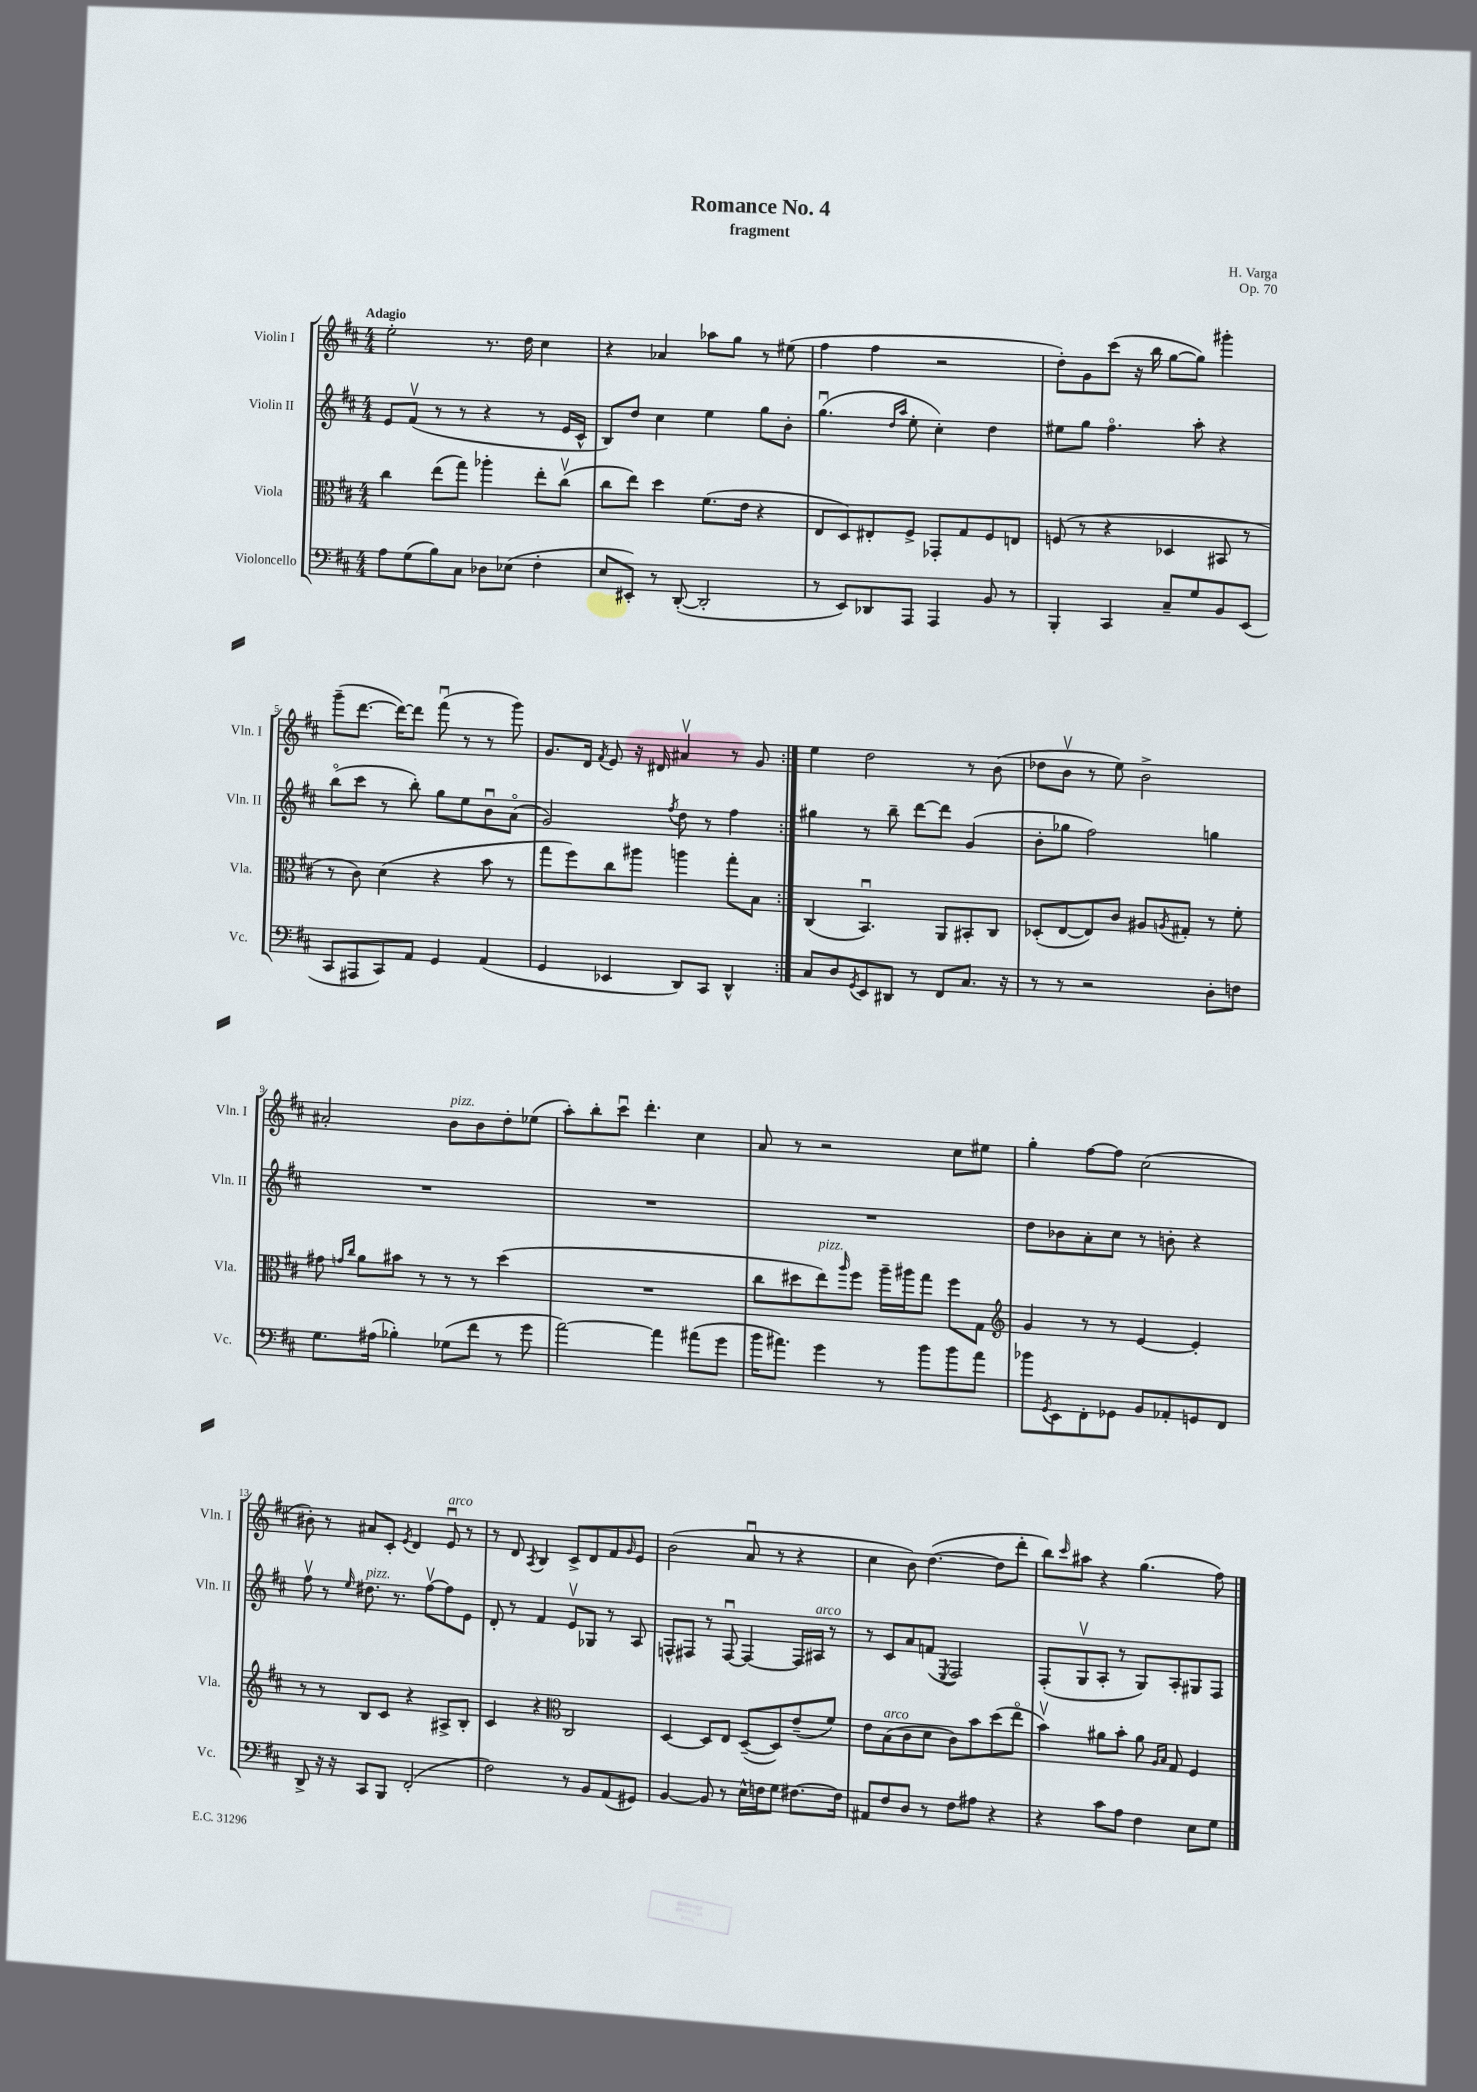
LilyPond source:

\header { title = "Romance No. 4" composer = "H. Varga" subtitle = "fragment" opus = "Op. 70" }
<<
\new StaffGroup <<
\new Staff = "s0" \with { instrumentName = "Violin I" shortInstrumentName = "Vln. I" } {
    \clef treble \key d \major \numericTimeSignature \time 4/4 \tempo "Adagio"
    \repeat volta 2 { e''2-. r8. d''16 cis''4 |
    r4 aes'4 aes''8 g''8 r8 eis''8( |
    fis''4 fis''4 r2 |
    d''8-.) g'8 cis'''8( r16 b''16 g''8~ g''8) gis'''4-. |
    g'''8--( d'''8.~ d'''16~) d'''8 fis'''8\downbow( r8 r8 g'''8) |
    g'8. d'16 \acciaccatura { fis'8 } e'8 r16 dis'16 ais'4\upbow r8 g'8 | }
    e''4 d''2 r8 b'8( |
    des''8 b'8\upbow r8 e''8) b'2-> |
    ais'2-. b'8^\markup { \italic "pizz." } b'8 d''8-. ees''8( |
    a''8-.) b''8-. cis'''8\downbow d'''4.-. cis''4 |
    a'8 r8 r2 cis''8 eis''8 |
    g''4-. fis''8~ fis''8 cis''2( |
    bis'8-.) r8 ais'8 cis'8-. \acciaccatura { e'8 } d'4 e'8\downbow^\markup { \italic "arco" } r8 |
    r8 d'8 \acciaccatura { a8 } b4 cis'8-> d'8 fis'8 \grace { g'16 } e'8 |
    b'2( a'8\downbow r8 r4 |
    cis''4 b'8) d''4.~( d''8 d'''8-. |
    b''8) \grace { cis'''16 } ais''8 r4 g''4.( fis''8) \bar "|." |
}
\new Staff = "s1" \with { instrumentName = "Violin II" shortInstrumentName = "Vln. II" } {
    \clef treble \key d \major \numericTimeSignature \time 4/4
    \repeat volta 2 { e'8 fis'8\upbow( r8 r8 r4 r8 e'16 cis'16-^ |
    b8) d''8 cis''4 e''4 g''8 b'8-. |
    g''4.\downbow( \grace { d''16 a''16 } e''8-. cis''4-.) d''4 |
    eis''8 g''8 fis''4.\flageolet a''8-. r4 |
    b''8\flageolet( cis'''8 r8 b''8-.) g''8 e''8 b'8\downbow a'8\flageolet( |
    g'2) \acciaccatura { fis''8 } d''8 r8 fis''4 | }
    gis''4 r8 b''8-- d'''8~ d'''8 g'4( |
    b'8-. ges''8 fis''2) g''4 |
    R1 |
    R1 |
    R1 |
    d''8 bes'8 a'8-. cis''8 r8 b'8-. r4 |
    fis''8\upbow r8 \grace { e''16 } dis''8.^\markup { \italic "pizz." } r8. fis''8~\upbow fis''8 e'8 |
    d'8-. r8 fis'4 e'8\upbow ges8 r8 a8 |
    f8-^ fis8 r8 fis8~\downbow fis4~ fis16 ais16^\markup { \italic "arco" } r8 |
    r8 cis'8 a'8 f'8( \acciaccatura { e8 } fis2) |
    fis8-.( g8\upbow a8-. r8 g8) a8-. gis8 fis8 \bar "|." |
}
\new Staff = "s2" \with { instrumentName = "Viola" shortInstrumentName = "Vla." } {
    \clef alto \key d \major \numericTimeSignature \time 4/4
    \repeat volta 2 { cis''4 e''8( g''8) aes''4-. e''8-. cis''8\upbow( |
    cis''8 e''8) d''4 fis'8.( e'16 r4 |
    e8 d8) eis8-. fis8-> ges,8-. g8 fis8 e8 |
    f8( r8 r4 des4 bis,8 r8 |
    r8 cis'8) d'4( r4 b'8 r8 |
    g''8 fis''8) cis''8 ais''8 a''4 g''8-. b8 | }
    cis4( b,4.\downbow) a,8 bis,8-. cis8 |
    des8-.( e8~ e8) cis'8 ais8 \acciaccatura { a8 } gis8-. r8 fis'8-. |
    gis'8 \grace { g'16 cis''16 } a'8 bis'8 r8 r8 r8 d''4( |
    R1 |
    cis''8 dis''8 e''8^\markup { \italic "pizz." }) \grace { a''16 } fis''8 a''16-- ais''16 g''8 fis''8 g8 |
    \clef treble g'4 r8 r8 e'4~ e'4-. |
    r8 r8 b8 cis'8 r4 ais8-> b8-. |
    cis'4 r4 \clef alto cis2 |
    d4~ d8 e8 d8~--( d8) e'8--( fis'8) |
    e'8 b8^\markup { \italic "arco" }( cis'8 d'8 cis'8) b'8 d''8( e''8\flageolet |
    b'4\upbow) ais'8 b'8-. ais'8 \grace { a16 b16 } g8 fis4 \bar "|." |
}
\new Staff = "s3" \with { instrumentName = "Violoncello" shortInstrumentName = "Vc." } {
    \clef bass \key d \major \numericTimeSignature \time 4/4
    \repeat volta 2 { a8 g8( b8) cis8 des8 ees8( fis4-. |
    e8 eis,8-.) r8 d,8~-.( d,2-. |
    r8 e,8) des,8 a,,8 a,,4 b,8 r8 |
    b,,4-. cis,4 cis8-- g8 b,8 e,8( |
    cis,8 ais,,8 cis,8) a,8 g,4 a,4( |
    g,4 ees,4 d,8) cis,8 d,4-^ | }
    cis8 d8 \acciaccatura { g,8 } e,8 dis,8 r8 fis,8 cis8. r16 |
    r8 r8 r2 d8-. f8 |
    g8. ais16( bes4-.) ges8( fis'8 r8 g'8 |
    a'2~) a'4 ais'8( g'8 |
    b'16 ais'8.) g'4 r8 b'8 b'8 ais'8 |
    bes'8 \acciaccatura { g,8 } e,8 fis,8-. ges,8 b,8 aes,8-. g,8 fis,8 |
    d,8-> r16 r16 cis,8 b,,8 fis,2-.( |
    fis2) r8 b,8 a,8( gis,8) |
    b,4~ b,8 r8 e16-^ f16 g8 fis8.~ fis16 |
    ais,8 fis8 d8 r8 fis8 ais8 r4 |
    r4 cis'8 a8 fis4 e8 g8 \bar "|." |
}
>>
>>
